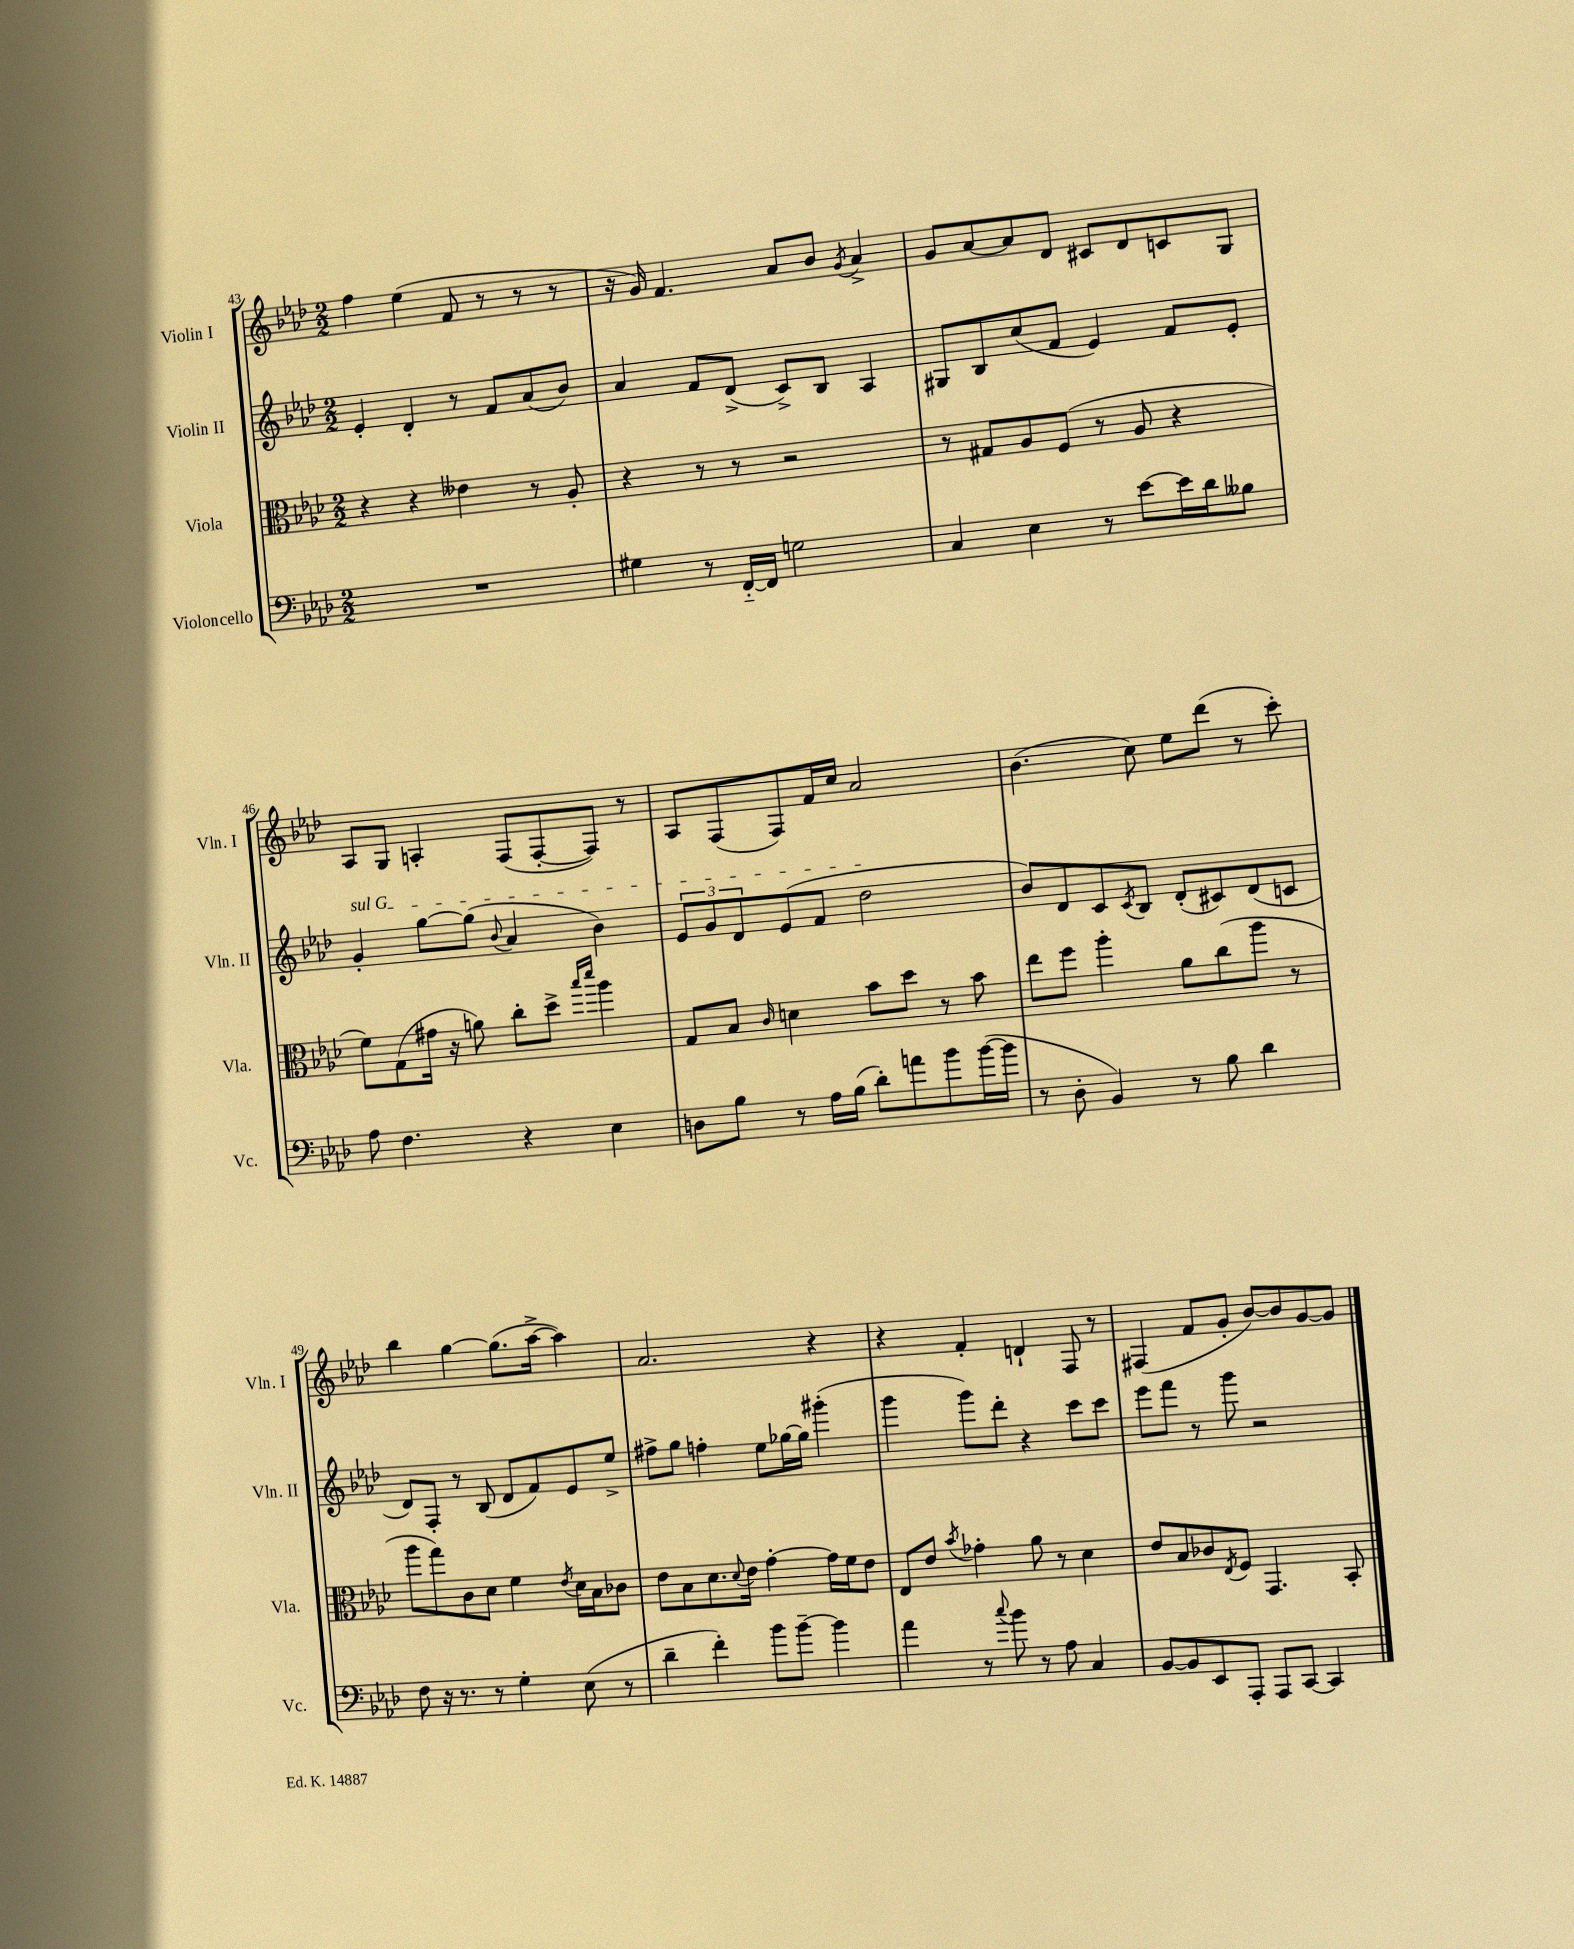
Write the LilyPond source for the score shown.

<<
\new StaffGroup <<
\new Staff = "s0" \with { instrumentName = "Violin I" shortInstrumentName = "Vln. I" } {
    \clef treble \key aes \major \numericTimeSignature \time 2/2
    f''4 ees''4( f'8 r8 r8 r8 |
    r16 g'16) f'4. aes'8 bes'8 \acciaccatura { g'8 } aes'4-> |
    g'8 aes'8~ aes'8 des'8 cis'8 des'8 c'8 g8 |
    aes8 g8 a4-. f8( f8~-. f8) r8 |
    aes8 f8( f8) f'16 c''16 aes'2 |
    bes'4.( c''8) ees''8 des'''8( r8 c'''8-.) |
    bes''4 g''4~ g''8.( aes''16~-> aes''4) |
    aes'2. r4 |
    r4 f'4-. d'4-! f8 r8 |
    fis4( f'8 g'8-. bes'8~) bes'8 g'8~ g'8 \bar "|." |
}
\new Staff = "s1" \with { instrumentName = "Violin II" shortInstrumentName = "Vln. II" } {
    \clef treble \key aes \major \numericTimeSignature \time 2/2
    ees'4-. des'4-. r8 f'8 aes'8( bes'8) |
    aes'4 f'8 des'8->( c'8->) bes8 aes4 |
    gis8 bes8 c''8( f'8 ees'4) f'8 ees'8-. |
    \once \override TextSpanner.bound-details.left.text = \markup { \italic "sul G" } g'4-.\startTextSpan g''8~ g''8( \appoggiatura { bes'8 } aes'4 bes'4) |
    \tuplet 3/2 { ees'8 g'8 des'8 } ees'8( f'8 des''2\stopTextSpan |
    bes'8) des'8 c'8 \acciaccatura { c'8 } bes8 des'8-.( cis'8) des'8( c'8 |
    des'8) f8-. r8 bes8( des'8 f'8) ees'8 ees''8-> |
    fis''8-> g''8 f''4-. ees''8 ges''16~ ges''16 gis'''4-.( |
    g'''4 g'''8) des'''8-. r4 c'''8 c'''8 |
    ees'''8 f'''8 r8 g'''8 r2 \bar "|." |
}
\new Staff = "s2" \with { instrumentName = "Viola" shortInstrumentName = "Vla." } {
    \clef alto \key aes \major \numericTimeSignature \time 2/2
    r4 r4 eeses'4 r8 aes8-. |
    r4 r8 r8 r2 |
    r8 gis8 aes8 f8( r8 aes8 r4 |
    f'8) g8( gis'16 r16 a'8) c''8-. des''8-> \grace { bes''16 des'''16 } aes''4 |
    g8 bes8 \grace { c'16 } d'4 bes'8 des''8 r8 bes'8 |
    ees''8 f''8 aes''4-. aes'8 c''8( aes''8 r8 |
    aes''8 g''8) c'8 des'8 f'4 \acciaccatura { ees'8 } des'16 bes16 ces'8 |
    ees'8 bes8 des'8. \appoggiatura { des'8 } ees'16 g'4~-. g'16 f'16 ees'8 |
    ees8 ees'8 \acciaccatura { bes'8 } ges'4-. aes'8 r8 des'4 |
    ees'8 bes8 ces'8 \acciaccatura { ees8 } f8 g,4. bes,8-. \bar "|." |
}
\new Staff = "s3" \with { instrumentName = "Violoncello" shortInstrumentName = "Vc." } {
    \clef bass \key aes \major \numericTimeSignature \time 2/2
    R1 |
    gis4 r8 f,16~-_ f,16 g2 |
    c4 ees4 r8 ees'8~ ees'16 des'16 beses8 |
    aes8 f4. r4 ees4 |
    d8 bes8 r8 aes16 bes16( des'8-.) a'8 bes'8 bes'16~( bes'16 |
    r8 des8-. bes,4) r8 bes8 des'4 |
    f8 r16 r8. r8 g4-. ees8( r8 |
    des'4-- f'4-.) bes'8 bes'8~-- bes'4 |
    aes'4 r8 \appoggiatura { c''8 } bes'8 r8 aes8 c4 |
    bes,8~ bes,8 ees,8 aes,,8-. aes,,8 c,8~ c,4 \bar "|." |
}
>>
>>
\layout { \context { \Score currentBarNumber = #43 } }
